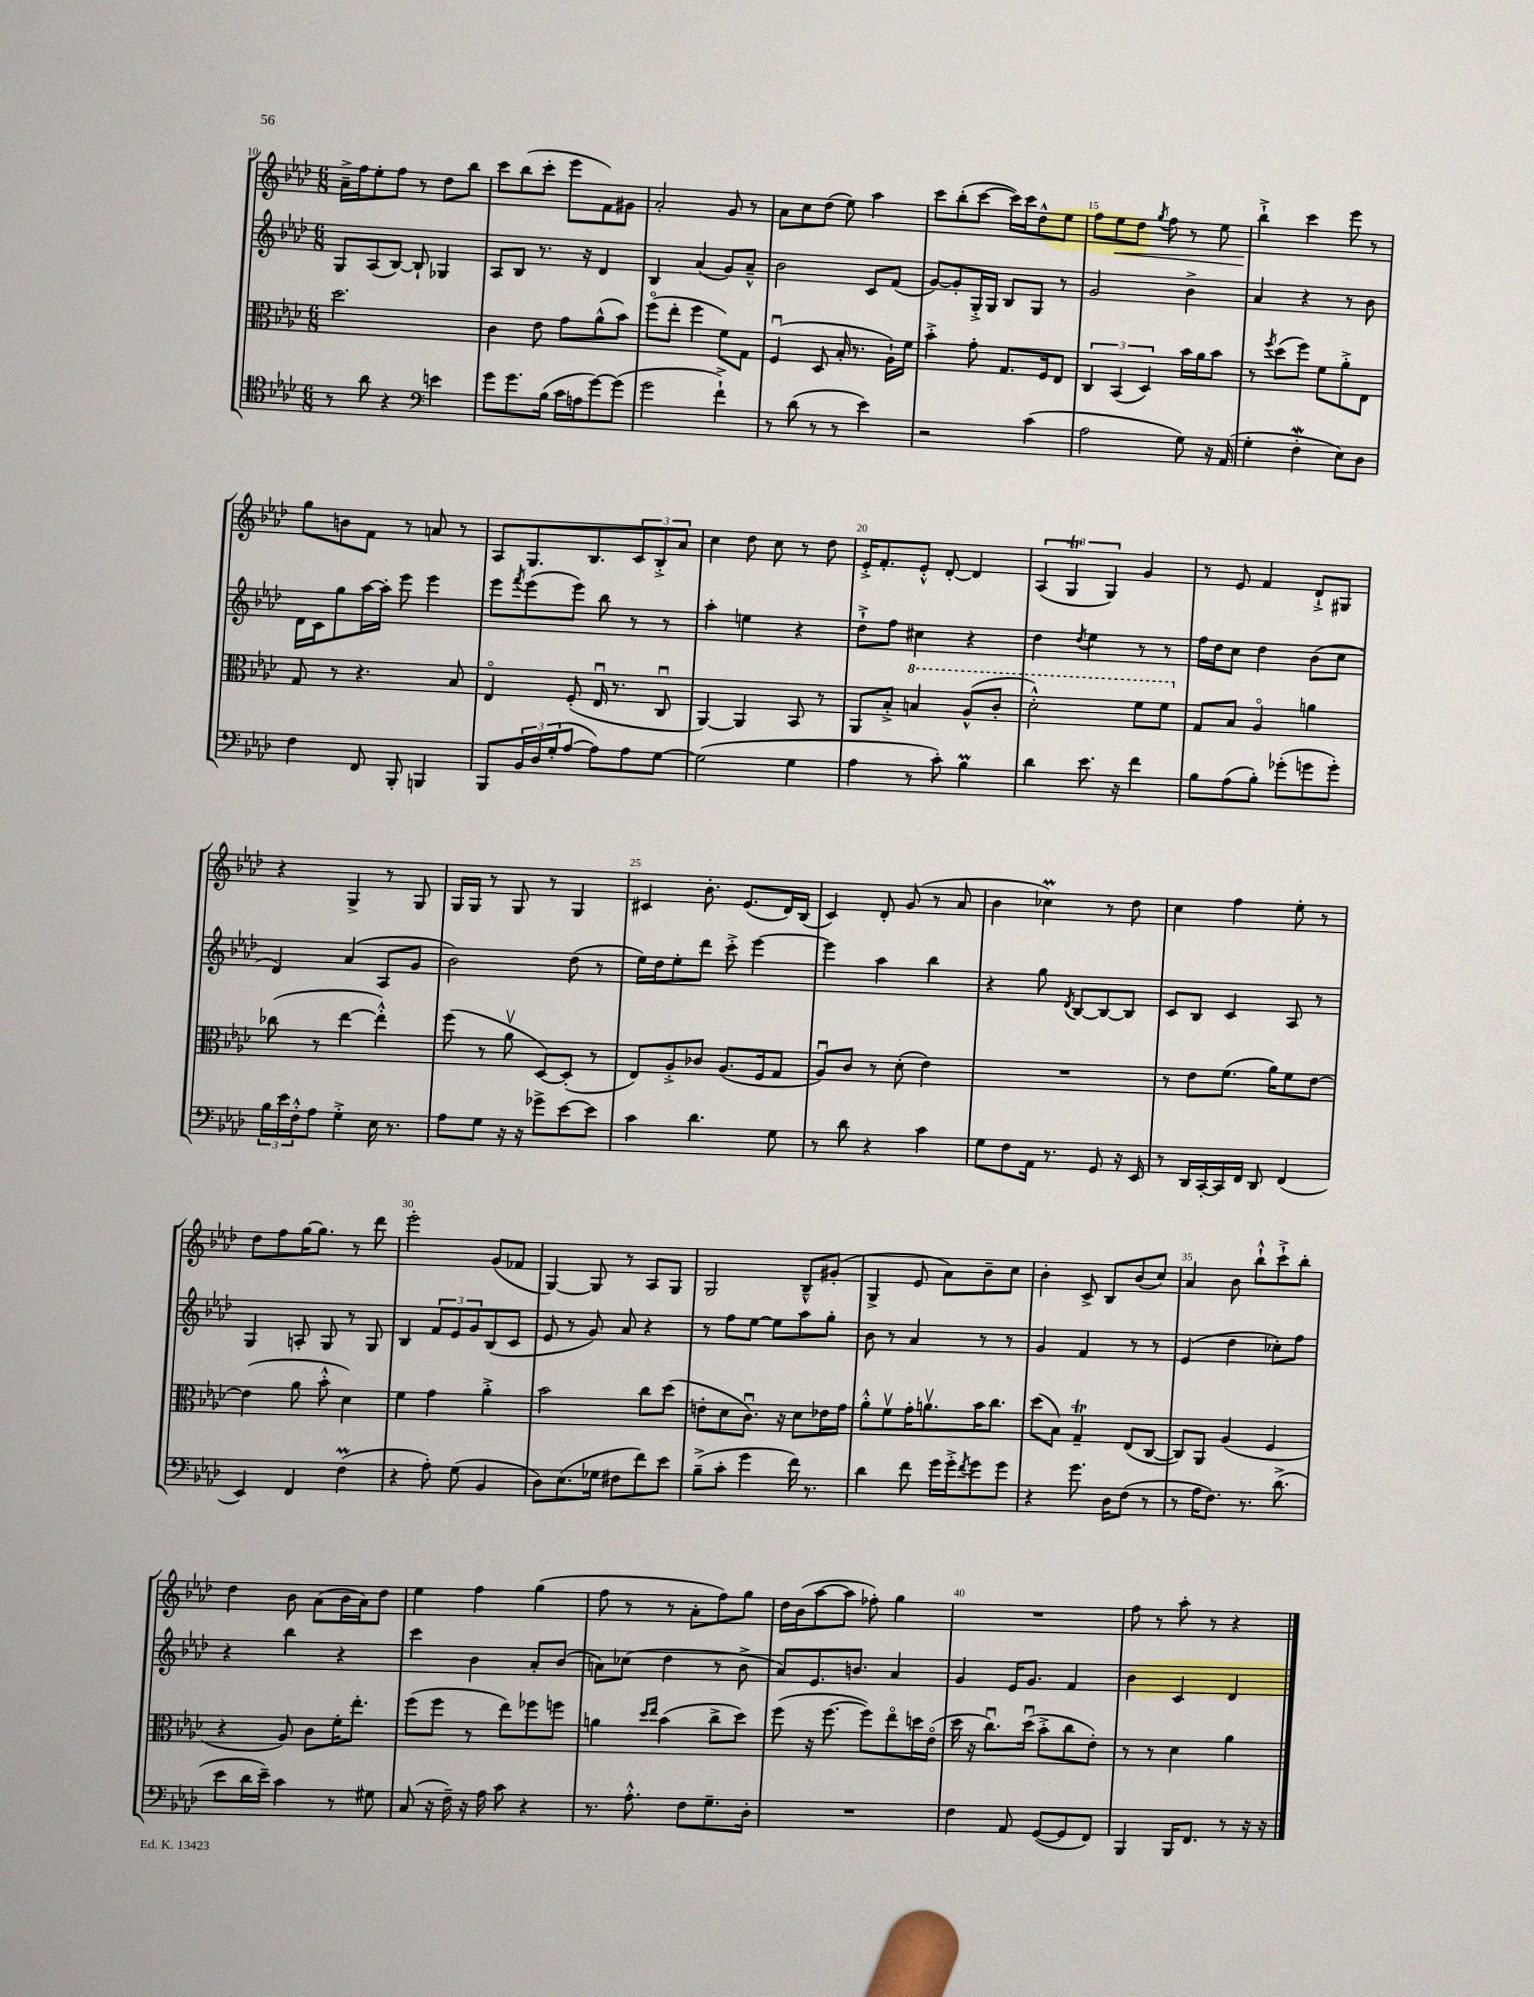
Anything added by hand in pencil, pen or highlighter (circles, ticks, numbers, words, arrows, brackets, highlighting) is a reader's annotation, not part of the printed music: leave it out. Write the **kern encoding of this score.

**kern	**kern	**kern	**kern
*staff4	*staff3	*staff2	*staff1
*clefC4	*clefC3	*clefG2	*clefG2
*k[b-e-a-d-]	*k[b-e-a-d-]	*k[b-e-a-d-]	*k[b-e-a-d-]
*M6/8	*M6/8	*M6/8	*M6/8
8r	2.dd-	8G	16a-~^
.	.	.	16ff
8a-	.	(8A-	8ee-'
4r	.	[8B-)	8ff
.	.	8B-`]	8r
*clefF4	*	*	*
4e	.	4G-	8dd-
.	.	.	8bb-
=	=	=	=
8g	4c	8A-	8ccc
8.g	.	8B-	(8bb-
.	8e-	8.r	8ccc'
(16B-	.	.	.
16c	8g	.	8eee-
16A	.	16r	.
[8g)	(8a-^^	4d-	8f)
(8g]	8b-)	.	8g#
=	=	=	=
2g	(8ffo	4B-	2a-'
.	8ee-'	.	.
.	4ff	(4a-	.
4f`^)	8f)	8g)	8g
.	8G	8a-~^^	8r
=	=	=	=
8r	(4Fu	2b-	8a-
(8d-	.	.	8cc
8r	8D-	.	(8dd-
8r	16B-'	.	8ee-)
.	8.r	.	.
4e-)	.	8c	4aa-
.	16A-`)	(8f	.
.	16f	.	.
=	=	=	=
2r	4b-'^	[8g)	8ccc
.	.	8g']	(8bb-'
.	8g'	16G'^	[8ccc
.	.	16G	.
.	8.G	8B-	16ccc])
.	.	.	16ccc
(4c	.	8G	8dd-^^
.	16F	.	.
.	8E-	8r	8ee-
=	=	=	=
2A-	6C	2g	8ff
.	.	.	8ee-
.	(6BB-	.	.
.	.	.	8dd-
.	6D-)	.	.
.	.	.	8qgg
.	.	.	8ff
8G)	16b-	4b-^	8r
.	16a-	.	.
16r	8b-	.	8ee-
(16AA-	.	.	.
=	=	=	=
4G'	8r	4a-	4bb-`^
.	8qff	.	.
.	(8dd-	.	.
4F'	8ff)	4r	4ccc
.	8f	.	.
8E-)	8a-'^	8r	8eee-
8D-	8E-	8b-	8r
=	=	=	=
4F	8G	16d-	8gg
.	.	16c	.
.	8r	8gg	8b
8FF	4.r	[16aa-	8f
.	.	16aa-']	.
8BBB-'	.	8eee-	8r
4BBB	.	4eee-	8a
.	8B-	.	8r
=	=	=	=
8BBB-	4E-o	8eee-	8A-
.	.	8qfff	.
24BB-	.	(8eee-	8.G
24D-	.	.	.
(24G'	.	.	.
[8A-	(8F'	8eee-)	.
.	.	.	8.B-
8A-])	16E-u	8bb-	.
.	8.r	.	.
8A-	.	8r	12c
.	.	.	12B-'^
[8G	8Cu	8r	.
.	.	.	12a-
=	=	=	=
(2G]	[4AA-)	4aa-'	4cc
.	4AA-]	4ee	8dd-
.	.	.	8cc
4G	8BB-	4r	8r
.	8r	.	8dd-
=	=	=	=
4A-	8AA-	8dd-`^	16e-'^
.	.	.	8.f'
.	8B-'^	8ff	.
8r	4b	4cc#	8e-'^^
8c')	.	.	[8d-'
4B-	(8a-^^	4r	4d-]
.	8cc'	.	.
=	=	=	=
4d-	2dd-'^^)	4dd-	(6A-
.	.	.	6G
.	.	8qdd-	.
8.e-	.	4ee-	.
.	.	.	6G)
16r	.	.	.
4f	8ff	8r	4g
.	8ff	8r	.
=	=	=	=
8B-	8G	16ff	8r
.	.	16dd-	.
(8A-	8B-	8cc	8e-
8B-')	4A-o	4dd-	4f
(8g-'	.	.	.
8g	4a	(8b-	8d-`^
8g')	.	8cc	8G#
=	=	=	=
24B-	(8cc-	4d-)	4r
24e-	.	.	.
24F'^^	.	.	.
8A-	8r	.	.
4G'^	[4ee-	(4a-	4G^
16E-	4ee-'^^])	8A-	8r
8.r	.	.	.
.	.	8g	8G
=	=	=	=
8A-	(8ff	2b-)	16G
.	.	.	16G
8G	8r	.	8r
16r	8a-v	.	8G
16r	.	.	.
8g-^	[8D-)	.	8r
[8e-	(8D-']	(8dd-	4G
8e-]	8r	8r	.
=	=	=	=
4c	8E-)	16ee-)	4c#
.	.	16dd-	.
.	8A-'^	8ee-'	.
4.d-	8c-	8ddd-	8.b-'
.	(8.A-	8ccc'^	.
.	.	.	(8.e-
.	.	[4eee-	.
.	16F	.	.
8G	8G	.	16d-)
.	.	.	(16B-
=	=	=	=
8r	8A-u)	4eee-]	4c)
8d-	8c	.	.
4r	8r	4aa-	8d-'
.	(8d-'	.	(8g
4c	4e-)	4bb-	8r
.	.	.	8a-
=	=	=	=
8G	2.r	4r	4b-
8F	.	.	.
16AA-	.	8gg	4cc-)
8.r	.	.	.
.	.	8qd-	.
.	.	[8B-	.
8GG	.	8B-_	8r
16r	.	8B-]	8dd-
16EE-	.	.	.
=	=	=	=
8r	8r	8c	4cc
16DD-	8e-	8B-	.
[16CC'	.	.	.
16CC]	(8.f	4c	4ff
16FF	.	.	.
8DD-	.	.	.
.	16a-)	.	.
(4FF	8f	8A-	8ee-'
.	[8e-	8r	8r
=	=	=	=
4EE-)	(4e-]	4G	8dd-
.	.	.	8ff
4FF	8a-	8A'	[16gg
.	.	.	8.gg]
.	8b-'^^	8G	.
(4F	4d-)	8r	8r
.	.	8G	8ddd-
=	=	=	=
4r	4f	4B-	2eee-'
8A-')	4g	12f	.
.	.	12e-	.
(8G	.	.	.
.	.	12g	.
4BB-	4a-'^	(8B-	(8g
.	.	8c	8f-
=	=	=	=
8D-)	2b-	8e-	[4G)
(8.E-	.	8r	.
.	.	8g)	8G]
16G-	.	.	.
8F#	.	8a-	8r
8f)	8cc	4r	8A-
8e-	(8dd-	.	8G
=	=	=	=
(8B-~^	8e'	8r	2G
8c'	8d-	8ff	.
4g	8.cu)	[8ee-	.
.	.	8ee-]	.
.	16r	.	.
16f)	8d-	8aa-	8B-~^^
8.r	.	.	.
.	16e-	8gg'	(8g#'
.	16g	.	.
=	=	=	=
4d-	8a-'^^	8b-	4G^
.	8fv	8r	.
8f	16g'	4a-	8e-
.	8.av	.	.
16g	.	.	8a-)
16g'^	.	.	.
8qf	.	.	.
8g	16b-	8r	8b-~
.	8.cc	.	.
8g	.	8r	8cc
=	=	=	=
4r	(8dd-	4g	4b-'
.	8B-)	.	.
8.g	4G~	4f	8c^
.	.	.	8B-
16D-	.	.	.
(8F	(8E-	8r	(8b-
8r	[8C	8r	8cc)
=	=	=	=
8r	8C])	(4e-	4a-
16A-	8AA-	.	.
8.F)	.	.	.
.	(4A-	4dd-	8b-
8.r	.	.	8bb-`^^
.	4F	8cc-')	8ccc`^
(8.d-^	.	.	.
.	.	8ff	8bb-'
=	=	=	=
8e-	4r	4r	4dd-
16d-	.	.	.
16e-~)	.	.	.
4c	8A-)	4bb-	8b-
.	8c	.	(8a-
8r	16f'	4r	16b-
.	8.ee-'	.	16a-)
8G#	.	.	8dd-
=	=	=	=
(8C	(8ff	4ccc	4ee-
16r	8ff	.	.
16F~)	.	.	.
16r	8r	4b-	4ff
16A-	.	.	.
8c	8ee-)	.	.
4r	8ff-	8a-'	(4gg
.	8ff	(8b-	.
=	=	=	=
8.r	4a	8a)	8ff
.	.	(8cc-	8r
8.A-'^^	.	.	.
.	16qqdd-	.	.
.	16qqee-	.	.
.	(4b-	4dd-	8r
8F	.	.	8a-'
8.G~	8cc^	8r	8ff)
.	8dd-)	8b-^	8gg
16D-'	.	.	.
=	=	=	=
2.r	(8ff	8a-)	16dd-
.	.	.	(16b-
.	16r	8.e-	[8aa-
.	[8.ff	.	.
.	.	.	8aa-]
.	.	8.b	.
.	8ff])	.	8ff-')
.	8ee-o	4a-	4gg
.	16dd	.	.
.	(16e-o	.	.
=	=	=	=
4F	16dd-	4g	2.r
.	16r	.	.
.	8.ccu)	.	.
8AA-	.	16e-	.
.	(16dd-u	8.g	.
([8GG	8b-'^	.	.
8GG]	8cc	4f	.
8FF)	8e-')	.	.
=	=	=	=
4BBB-	8r	4b-	8ff
.	8r	.	8r
16BBB-	4d-	4c	8aa-'
8.FF	.	.	.
.	.	.	8r
8r	4a-	4d-	4r
16r	.	.	.
16r	.	.	.
==	==	==	==
*-	*-	*-	*-
